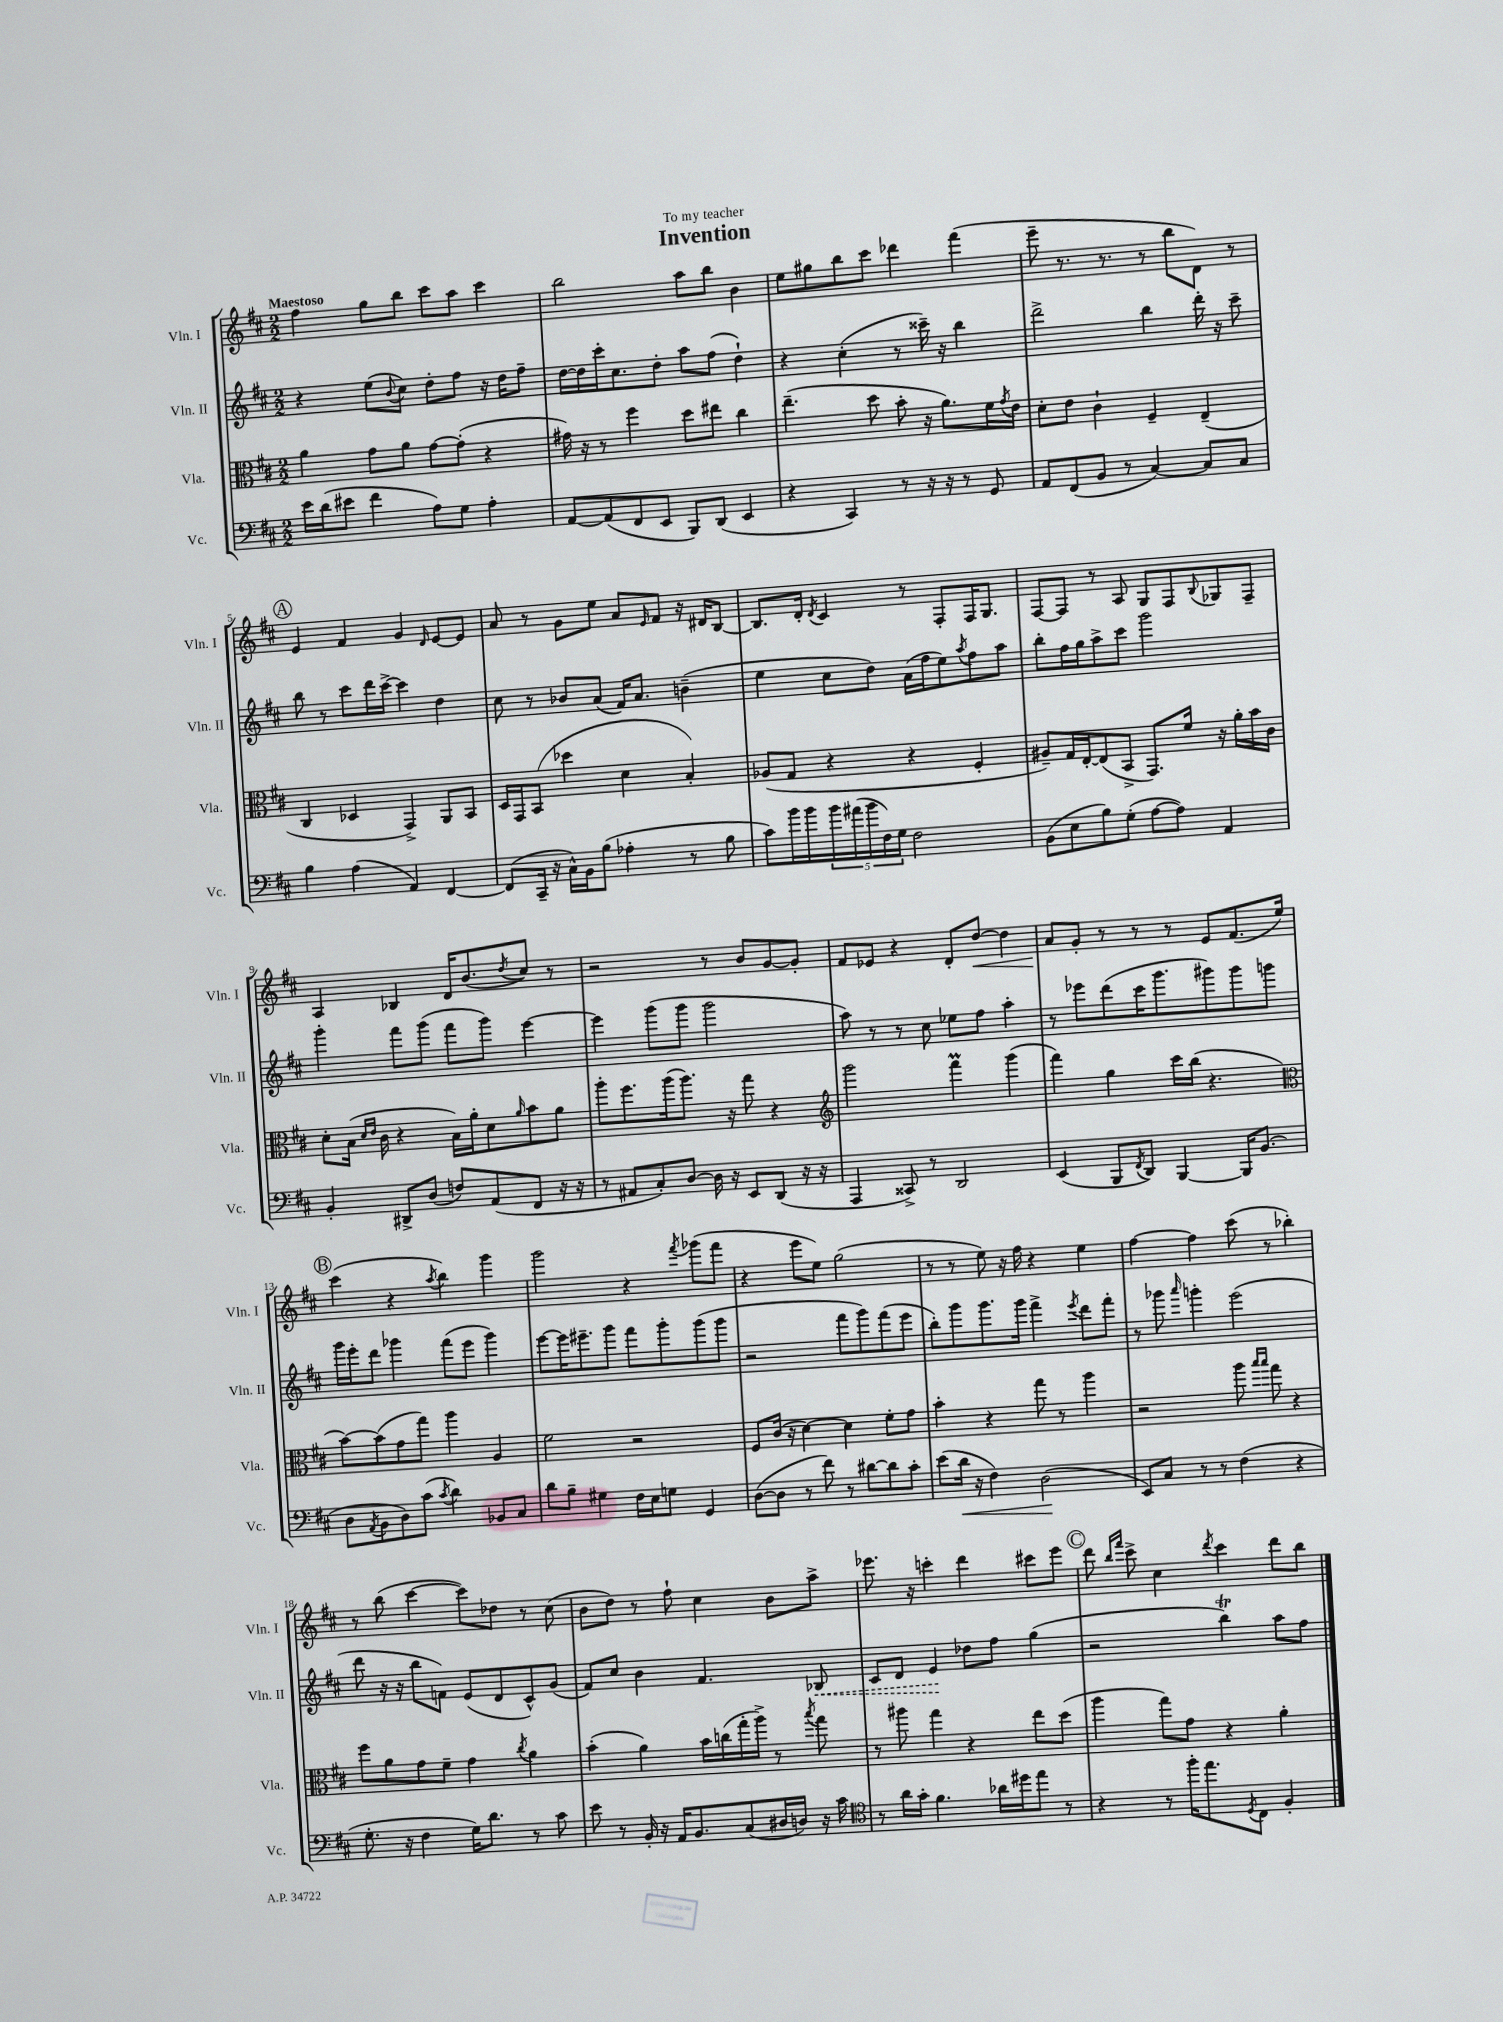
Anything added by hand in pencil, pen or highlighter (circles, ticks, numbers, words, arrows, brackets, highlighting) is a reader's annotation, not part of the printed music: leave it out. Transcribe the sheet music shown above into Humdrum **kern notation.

**kern	**dynam	**kern	**kern	**dynam	**kern	**dynam
*part4	*part4	*part3	*part2	*part2	*part1	*part1
*staff4	*staff4	*staff3	*staff2	*staff2	*staff1	*staff1
*I"Vc.	*	*I"Vla.	*I"Vln. II	*	*I"Vln. I	*
*I'Vc.	*	*I'Vla.	*I'Vln. II	*	*I'Vln. I	*
*clefF4	*	*clefC3	*clefG2	*	*clefG2	*
*k[f#c#]	*	*k[f#c#]	*k[f#c#]	*	*k[f#c#]	*
*M2/2	*	*M2/2	*M2/2	*	*M2/2	*
=1	=1	=1	=1	=1	=1	=1
!	!	!	!	!	!LO:TX:a:B:t=Maestoso	!
16e\LL	.	4a\	4r	.	4ff#\	.
(16d\J	.	.	.	.	.	.
8e#X\J	.	.	.	.	.	.
4f#\	.	8g\L	(8ee\L	.	8gg\L	.
.	.	.	8qqb/	.	.	.
.	.	8a\J	8cc#\J)	.	8bb\J	.
8A\L)	.	[8g\L	8dd'\L	.	8ccc#\L	.
8G\J	.	(8g'\J]	8ff#\J	.	8aa\J	.
4A'\	.	4r	16r	.	4ccc#\	.
.	.	.	16dd\KL	.	.	.
.	.	.	8ff#~\J	.	.	.
=2	=2	=2	=2	=2	=2	=2
[8AA/L	.	16g#X\)	[16dd\LL	.	2bb\	.
.	.	16r	16dd\]	.	.	.
(8AA/]	.	8r	16ccc#'\J	.	.	.
.	.	.	8.cc#\	.	.	.
8FF#/	.	4ff#\	.	.	.	.
8EE/J	.	.	8dd'\J	.	.	.
8BBB/L)	.	8dd\L	8aa\L	.	8aa\L	.
(8DD/J	.	8ee#X\J	(8ff#\J	.	8bb\J	.
4EE/	.	4cc#\	4dd`\)	.	4b\	.
=3	=3	=3	=3	=3	=3	=3
4r	.	(4.ee~\	4r	.	8ee\L	.
.	.	.	.	.	8gg#X\	.
4CC#/)	.	.	(4cc#'\	.	8bb\	.
.	.	8dd\	.	.	8ccc#\J	.
8r	.	8b'\	8r	.	4ddd-X\	.
16r	.	16r	16ccc##X~\)	.	.	.
16r	.	8.a\L)	16r	.	.	.
8r	.	.	4bb\	.	(4fff#\	.
8GG/	.	16f#\L	.	.	.	.
.	.	8qg/	.	.	.	.
.	.	16e\JJ	.	.	.	.
=4	=4	=4	=4	=4	=4	=4
8AA/L	.	8d'\L	2ddd^\	.	8eee~\	.
(8FF#/	.	8e\J	.	.	8.r	.
8BB/J	.	4c#`\	.	.	.	.
.	.	.	.	.	8.r	.
8r	.	.	.	.	.	.
[4C#/)	.	4F#~/	4bb\	.	8r	.
.	.	.	.	.	8bb\L	.
8C#/L]	.	(4E~/	16ddd'\	.	8d\J)	.
.	.	.	16r	.	.	.
8C#/J	.	.	8ccc#~\	.	8r	.
!!LO:LB:g=z
!!LO:REH:place=s1:t=A
=5	=5	=5	=5	=5	=5	=5
4B\	.	4C#/	8bb\	.	4e/	.
.	.	.	8r	.	.	.
(4A\	.	4D-X/	8ccc#\L	.	4f#/	.
.	.	.	16ddd\L	.	.	.
.	.	.	[16ccc#^\JJ	.	.	.
4AA/)	.	4GG^/)	4ccc#\]	.	4g/	.
.	.	.	.	.	16qqd/	.
[4FF#/	.	8AA/L	4dd\	.	[8e/L	.
.	.	8BB/J	.	.	8e/J]	.
=6	=6	=6	=6	=6	=6	=6
(8FF#/L]	.	16D/LL	8cc#\	.	8a/	.
.	.	16GG/J	.	.	.	.
16CC#~/Jk	.	(8BB/J	8r	.	8r	.
16r	.	.	.	.	.	.
16C#^^\LL)	.	4dd-X\	8b-X/L	.	8g\L	.
16BB\J	.	.	.	.	.	.
(8B\J	.	.	(8a/J	.	8ee\J	.
4A-X'\	.	4d\	16f#/KL)	.	8a/L	.
.	.	.	8.a/J	.	.	.
.	.	.	.	.	16qqe/	.
.	.	.	.	.	8f#/J	.
8r	.	4B'/)	(4bn~\	.	16r	.
.	.	.	.	.	16d#X/KL	.
8B\	.	.	.	.	[8B/J	.
=7	=7	=7	=7	=7	=7	=7
8c#\L)	.	(8A-X/L	4ee\	.	8.B/L]	.
16b\L	.	8G/J	.	.	.	.
16b\	.	.	.	.	16d'/Jk	.
.	.	.	.	.	8qd/	.
20b\	.	4r	8cc#\L	.	4c#/	.
(20a#X\	.	.	.	.	.	.
20b\	.	.	.	.	.	.
.	.	.	8dd\J)	.	.	.
20F#\)	.	.	.	.	.	.
20G\JJ	.	.	.	.	.	.
2F#\	.	4r	(16a\LL	.	8r	.
.	.	.	16ff#\J	.	.	.
.	.	.	8ee\)	.	8F#'/L	.
.	.	.	8qaa/	.	.	.
.	.	4F#'/	8ff#\	.	16F#/K	.
.	.	.	.	.	8.G/J	.
.	.	.	8aa\J	.	.	.
=8	=8	=8	=8	=8	=8	=8
(8BB\L	.	8A#X~/L)	8bb'\L	.	[8F#/L	.
8E\	.	16G/L	16ff#\L	.	8F#/J]	.
.	.	[16E'/J	16gg\J	.	.	.
8B\)	.	(8E/]	8aa^\	.	8r	.
(8G'\J	.	8BB^/J	8ccc#\J	.	8A/	.
[8A\L	.	8.GG/L)	2ggg\	.	8G/L	.
8A\J])	.	.	.	.	8F#/	.
.	.	16f#/Jk	.	.	.	.
.	.	.	.	.	8qqB/	.
4AA/	.	16r	.	.	8G-X/	.
.	.	16a'\LL	.	.	.	.
.	.	16b\	.	.	8F#~/J	.
.	.	16c#\JJ	.	.	.	.
!!LO:LB:g=z
=9	=9	=9	=9	=9	=9	=9
4BB'/	.	8d'\L	4ggg'\	.	4A/	.
.	.	(16B\Jk	.	.	.	.
.	.	16qqd/LL	.	.	.	.
.	.	16qqe/JJ	.	.	.	.
.	.	16c#\	.	.	.	.
8DD#X^/L	.	4r	8fff#\L	.	4B-X/	.
(8D/J	.	.	(8ggg\J	.	.	.
8Fn/L)	.	16B\LL)	8fff#\L	.	16d/KL	.
.	.	16a'\J	.	.	(8.b/	.
(8AA/	.	8d\	8ggg\J)	.	.	.
.	.	16qqa/	.	.	8qdd/	.
8FF#/J	.	8b\	[4eee\	.	8cc#/J)	.
16r	.	8a\J	.	.	8r	.
16r	.	.	.	.	.	.
=10	=10	=10	=10	=10	=10	=10
8r	.	8aa'\L	4eee\]	.	2r	.
8AA#X/L	.	8.ff#\	.	.	.	.
8C#'/)	.	.	(8ggg\L	.	.	.
.	.	(16aa\k	.	.	.	.
[8D/J	.	8.aa\J)	8ggg\J	.	.	.
16D\]	.	.	2ggg\	.	8r	.
16r	.	16r	.	.	.	.
8EE/L	.	8gg\	.	.	8b/L	.
(8DD/J	.	4r	.	.	[8g/	.
16r	.	.	.	.	8g'/J]	.
16r	.	.	.	.	.	.
=11	=11	=11	=11	=11	=11	=11
*	*	*clefG2	*	*	*	*
4AAA/	.	2ggg\	8aa\)	.	8f#/L	.
.	.	.	8r	.	8e-X/J	.
8CC##X^/)	.	.	8r	.	4r	.
8r	.	.	8cc#\	.	.	.
2DD/	.	4fff#m\	8ee-X\L	.	8d'/L	.
!	!	!	!	!	!	!LO:HP:b
.	.	.	8ff#\J	.	[8dd/J	<
.	.	(4ggg\	4aa'\	.	4dd\]	.
=12	=12	=12	=12	=12	=12	=12
(4EE/	.	4fff#\)	8r	.	8a/L	.
.	.	.	8eee-X\L	.	8g'/J	[
8BBB/L	.	4gg\	(8ddd\	.	8r	.
8qFF#/	.	.	.	.	.	.
8DD/J)	.	.	16ccc#\K	.	8r	.
.	.	.	8.ggg\	.	.	.
[4BBB/	.	16ccc#\LL	.	.	8r	.
.	.	(16bb\JJ	.	.	.	.
.	.	4.r	8ggg#X\)	.	8e/L	.
16BBB/KL]	.	.	8ggg#\	.	(8.f#/	.
(8.BB/J	.	.	.	.	.	.
.	.	.	8gggn\J	.	.	.
.	.	.	.	.	16ee/Jk)	.
!!LO:LB:g=z
!!LO:REH:place=s1:t=B
=13	=13	=13	=13	=13	=13	=13
*	*	*clefC3	*	*	*	*
8D\L	.	[8b\L)	16ggg\LL	.	(4ccc#\	.
.	.	.	16eee'\J	.	.	.
8qAA/	.	.	.	.	.	.
8BB\	.	(8b\]	8ddd\J	.	.	.
8D\)	.	8g\	4ggg-X\	.	4r	.
(8c#\J	.	8gg\J)	.	.	.	.
8qc#/	.	.	.	.	8qaa/	.
4d\)	.	4aa\	(8fff#\L	.	4bb\)	.
.	.	.	8eee\J	.	.	.
8BB-X/L	.	4A/	4ggg-\)	.	4ggg\	.
8C#/J	.	.	.	.	.	.
=14	=14	=14	=14	=14	=14	=14
8d\L	.	2f#\	[8eee\L	.	2ggg\	.
8B~\J	.	.	16eee\K]	.	.	.
.	.	.	8.eee#X~\	.	.	.
4G#X\	.	.	.	.	.	.
.	.	.	8ggg\J	.	.	.
16F#\LL	.	2r	8fff#\L	.	4r	.
16E\J	.	.	.	.	.	.
8Gn\J	.	.	8ggg'\	.	.	.
.	.	.	.	.	8qfff#/	.
4GG/	.	.	(8ggg\	.	(8ggg-X\L	.
.	.	.	8ggg\J	.	8fff#\J	.
=15	=15	=15	=15	=15	=15	=15
([8D\L	.	8F#/L	2r	.	4r	.
8D\J]	.	(16c#/Jk	.	.	.	.
.	.	16r	.	.	.	.
8r	.	[4d\)	.	.	8eee\L	.
8f#\)	.	.	.	.	8ee\J)	.
8r	.	4d\]	8fff#\L	.	(2gg\	.
[8d#X\L	.	.	8ggg\)	.	.	.
8d#\]	.	8f#'\L	(8fff#\	.	.	.
8c#'\J	.	8g\J	8eee\J	.	.	.
=16	=16	=16	=16	=16	=16	=16
(8e\L	.	4b'\	8bb'\L)	.	8r	.
!	!LO:HP:b	!	!	!	!	!
16d\Jk	<	.	8ggg\	.	8r	.
16r	.	.	.	.	.	.
4F#\)	.	4r	8.ggg\	.	8ee\)	.
.	.	.	.	.	16r	.
.	.	.	16ggg\Jk	.	16ff#\	.
(2D\	.	8gg\	4fff#^\	.	4r	.
.	.	8r	.	.	.	.
.	.	.	8qeee/	.	.	.
.	.	4aa\	8ddd\L	.	4ee\	.
.	.	.	8fff#'\J	.	.	.
.	[	.	.	.	.	.
=17	=17	=17	=17	=17	=17	=17
8EE/L)	.	2r	8r	.	[4ff#\	.
8C#/J	.	.	8ggg-X\	.	.	.
.	.	.	16qqaaa/	.	.	.
8r	.	.	4gggn'\	.	4ff#\]	.
8r	.	.	.	.	.	.
(4F#\	.	8aa\	(2eee\	.	(8ccc#\	.
.	.	16qqbb/LL	.	.	.	.
.	.	16qqbb/JJ	.	.	.	.
.	.	8gg\	.	.	8r	.
4r	.	4r	.	.	4bb-X'\)	.
!!LO:LB:g=z
=18	=18	=18	=18	=18	=18	=18
8.G'\	.	8ff#\L	8ddd\	.	8r	.
.	.	8a\	16r	.	(8bb\	.
16r	.	.	16r	.	.	.
4F#\	.	8g\	8bb\L	.	[4ccc#\	.
.	.	8f#~\J	8fn\J)	.	.	.
16G\KL)	.	4g\	(8e/L	.	8ccc#\L])	.
8.d\J	.	.	.	.	.	.
.	.	.	8d/	.	8dd-X\J	.
.	.	8qcc#/	.	.	.	.
8r	.	4a\	8c#^^/)	.	8r	.
8c#\	.	.	(8g/J	.	(8cc#\	.
=19	=19	=19	=19	=19	=19	=19
8e\	.	(4b'\	8f#/L)	.	8b\L	.
8r	.	.	8cc#/J	.	8dd\J)	.
16BB'/	.	4a\)	4b\	.	8r	.
16r	.	.	.	.	.	.
16AA/KL	.	.	.	.	8ff#`\	.
8.BB/	.	.	.	.	.	.
.	.	16b\LL	4.f#/	.	4cc#\	.
.	.	(16ccn\	.	.	.	.
(8C#/	.	16gg'\	.	.	.	.
.	.	16aa^\JJ)	.	.	.	.
16D#X/L	.	8r	.	.	8b\L	.
16Dn/JJ)	.	.	.	.	.	.
.	.	8qbb/	.	.	.	.
!	!	!	!	!LO:HP:b	!	!
16r	.	8gg\	8B-X/	<	8aa^\J	.
16c#\	.	.	.	.	.	.
=20	=20	=20	=20	=20	=20	=20
*clefC4	*	*	*	*	*	*
8r	.	8r	8c#/L	.	8.eee-X\	.
16a\LL	.	8aa#X\	8d/J	.	.	.
16g'\JJ	.	.	.	.	16r	.
4.f#\	.	4gg\	4e/	.	4cccn'\	.
.	.	4r	8dd-X\L	[	4ddd\	.
16a-X\LL	.	.	8ff#\J	.	.	.
16dd#X\J	.	.	.	.	.	.
8ee\J	.	8ee\L	(4gg\	.	8ccc#X\L	.
8r	.	(8dd\J	.	.	8eee-\J	.
!!LO:REH:place=s1:t=C
=21	=21	=21	=21	=21	=21	=21
4r	.	4aa\	2r	.	8ddd\	.
.	.	.	.	.	16qqbb/LL	.
.	.	.	.	.	16qqfff#/JJ	.
.	.	.	.	.	8ccc#^\	.
8r	.	8gg\L)	.	.	4cc#\	.
16ff#'\KL	.	8g\J	.	.	.	.
8.ee\	.	.	.	.	.	.
.	.	.	.	.	8qddd/	.
.	.	4r	4bbT\)	.	4ccc#\	.
8qD/	.	.	.	.	.	.
8C#\J	.	.	.	.	.	.
4F#'/	.	4a'\	8aa\L	.	8ddd\L	.
.	.	.	8ff#\J	.	8bb\J	.
==	==	==	==	==	==	==
*-	*-	*-	*-	*-	*-	*-
